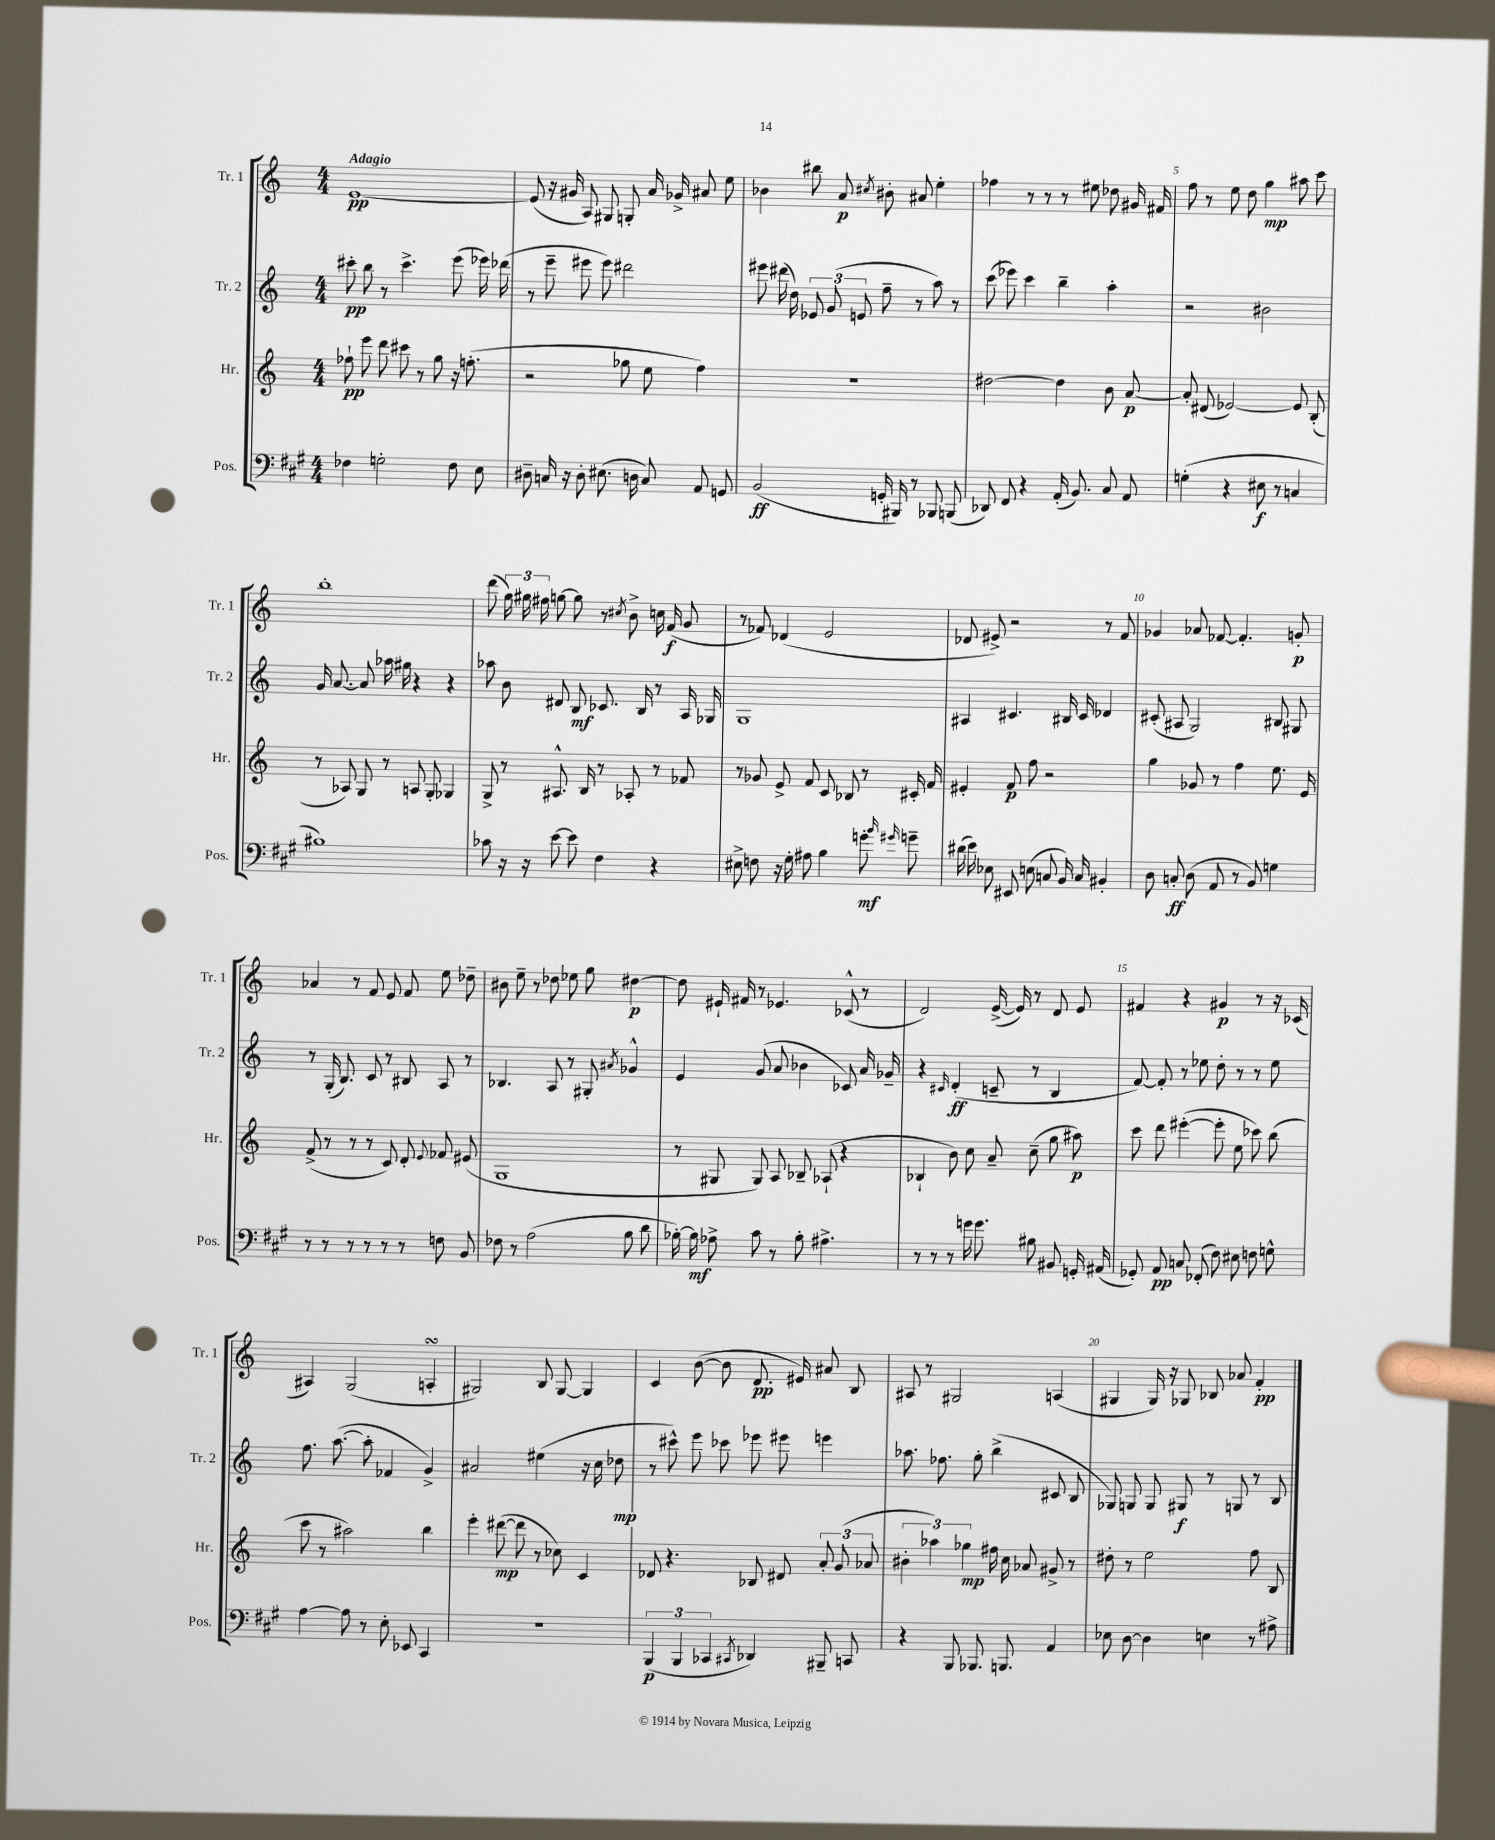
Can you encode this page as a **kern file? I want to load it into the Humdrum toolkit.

**kern	**kern	**kern	**kern
*staff4	*staff3	*staff2	*staff1
*clefF4	*clefG2	*clefG2	*clefG2
*k[f#c#g#]	*k[]	*k[]	*k[]
*M4/4	*M4/4	*M4/4	*M4/4
4F-	8ff-`	8ccc#'	[1e
.	8eee	8bb	.
2G'	8ddd	8r	.
.	8ccc#	4.ccc#^	.
.	8r	.	.
.	8gg	.	.
8F-	16r	(8eee	.
.	(8.ff'	.	.
8E	.	16eee-)	.
.	.	(16ddd-	.
=	=	=	=
8D#~	2r	8r	(8e]
16C	.	8eee~	16r
16r	.	.	16g#
8D#'	.	8eee#	8A)
(8.E#	.	8eee#)	8G#
.	8gg-	2ddd#	8G'
16D	.	.	.
8C)	8ee	.	16a
.	.	.	16g-^
8AA	4ff)	.	8a#
8GG	.	.	8ee
=	=	=	=
(2BB	1r	8eee#	4b-
.	.	(16ddd#	.
.	.	16dd)	.
.	.	12e-	8bb#
.	.	(12g	.
.	.	.	8a
.	.	12e	.
.	.	.	8qcc#
16GG'	.	8ff~	8b#'
16BBB#)	.	.	.
8r	.	8r	8a#
8BBB-	.	8aa)	4ee'
(8BBB	.	8r	.
=	=	=	=
8DD-)	[2dd#	(8ccc	4ff-
8FF#	.	8eee-)	.
4r	.	4ccc	8r
.	.	.	8r
(16AA'	4dd#]	4bb~	8r
8.BB)	.	.	.
.	.	.	8ee#
8C#	8b	4aa'	8dd-
8AA	[8a	.	16g#
.	.	.	16f#
=	=	=	=
(4G'	8a']	2r	8ff
.	(8d#	.	8r
4r	[2e-)	.	8ee
.	.	.	8dd
8E#	.	2b#	4gg
8r	.	.	.
4C	8e-]	.	8aa#
.	(8B'	.	8ccc
=	=	=	=
1B#)	8r	16g	1bb'
.	.	[8.a	.
.	8A-)	.	.
.	8G	8a]	.
.	8r	16aa-	.
.	.	16gg#	.
.	8A	4r	.
.	8G'	.	.
.	4G-	4r	.
=	=	=	=
8c-	8G^	8aa-	(8ddd
16r	8r	8b	24gg)
.	.	.	24gg#
16r	.	.	.
.	.	.	24ff#
[8e	8.A#^^	8d#	[8gg
8e]	.	8B	8gg]
.	16B	.	.
4F#	8r	8.c-	8r
.	.	.	8qcc#
.	8A-'	.	8b^
.	.	16B	.
4r	8r	8r	16cc
.	.	.	(16f
.	8f-	16A	8g
.	.	16G-	.
=	=	=	=
8E#^	8r	1G	8r
8F	8g-	.	8f-)
16r	8e^	.	(4d-
16G#'	.	.	.
8A#	8f	.	.
4B	8c	.	2e
.	8B-	.	.
8g'	8r	.	.
16qqb	.	.	.
16qqg#	.	.	.
8g~	16c#'	.	.
.	16f	.	.
=	=	=	=
(16d#	4e#'	4A#	8d-
16e)	.	.	.
8E-	.	.	8e#^)
8EE#	8f	4.c#	2r
(8E	8ff	.	.
8C	2r	.	.
16BB)	.	16B#	.
16C	.	16c#	.
4BB#'	.	4d-	8r
.	.	.	8f
=	=	=	=
8D	4gg	(8c#'	4g-
8C'	.	8A#	.
(8D	8g-	2G)	8a-
8AA	8r	.	[8f-
8r	4ff	.	4.f-']
8BB)	.	.	.
4G	8.ee	8B#	.
.	.	8G#	8g'
.	16e	.	.
=	=	=	=
8r	(8f^	8r	4a-
8r	8r	(16G'	.
.	.	8.B)	.
8r	8r	.	8r
8r	8r	8c	8f
8r	8c)	8r	8e
8r	8d'	8B#	8f
.	8qqe	.	.
8F	8f-	8A	8ee
8BB	(8e#	8r	8dd-~
=	=	=	=
8F-	1G	4.B-	8b#
8r	.	.	8ee~
(2A	.	.	8r
.	.	8A	8dd-
.	.	8r	8ee-
.	.	8G#'	8gg
.	.	8qa#	.
8B	.	4g-^^	[4dd#
8d	.	.	.
=	=	=	=
[16B-')	8r	4e	8dd#]
16B-]	.	.	.
8A-^	8G#	.	16e#`
.	.	.	16f#
8c#	8G#)	(8g	8r
8r	8A	8a	4.e-
8B-'	8B-~	4b-	.
4.A#^	(8A-`	.	.
.	4r	8c-)	(8c-^^
.	.	16a	8r
.	.	16g-~	.
=	=	=	=
8r	4B-`	4r	2d)
8r	.	.	.
.	.	16qqc#	.
8r	8b)	(4d'	.
16g	8cc	.	.
8.g	.	.	.
.	8a~	8c~	([16e^
.	.	.	16e])
8B#	(8cc~	8r	8r
8BB#	8gg	4B	8d
16GG'	8aa#)	.	8e
(16AA#	.	.	.
=	=	=	=
8GG-')	8ccc	[8f)	4f#
8AA	8ddd	8f']	.
8C	([4eee#'	8r	4r
(8FF-'	.	8ee-	.
8F#)	8eee#']	8dd'	4g#
8E#	8ee	8r	.
8F	8ccc-)	8r	8r
8G^^	(8bb	8ee-	16r
.	.	.	(16c-
=	=	=	=
[4A	8ccc	8.ff	4A#)
.	8r	.	.
.	.	([8.aa	.
8A]	2aa#)	.	(2G
8r	.	8aa']	.
8E'	.	4f-	.
8EE-	.	.	.
4CC#	4bb	4g^)	4A'
=	=	=	=
1r	4eee'	2a#	2G#)
.	([8ddd#	.	.
.	8ddd#]	.	.
.	8r	(4ee#	8B
.	8cc-)	.	[8G#
.	4c	16r	4G#]
.	.	16cc	.
.	.	8dd-	.
=	=	=	=
(6BBB	8d-	8r	4c
.	4.r	8ccc#^^)	.
6BBB	.	.	.
.	.	8eee	([8b
6CC-	.	.	.
.	.	8ccc-	8b]
8qCC#	.	.	.
4DD-)	8B-	8eee-	8.d
.	8d#	8eee#	.
.	.	.	16e#)
8BBB#~	12a'	4eee	8a#
.	(12g	.	.
8CC	.	.	8B
.	12a-	.	.
=	=	=	=
4r	6b#'	8.aa-	8A#
.	.	.	8r
.	6aa-)	.	.
.	.	8.ff-	.
8BBB	.	.	2G#
.	6gg-	.	.
8.BBB-	.	8gg'	.
.	16ff#	(4bb^	.
8.BBB	16cc	.	.
.	8a-	.	.
4AA	8g#^	8c#	(4A
.	8r	8B	.
=	=	=	=
8E-	8dd#'	8G-)	4G#
[8D	8r	8G	.
4D]	2ee	8G	16G#)
.	.	.	16r
.	.	8G#	8G-
4E	.	8r	8B-
.	.	8G	8a-
8r	8ff	8r	4f'
8A#^	8B	8B	.
==	==	==	==
*-	*-	*-	*-
